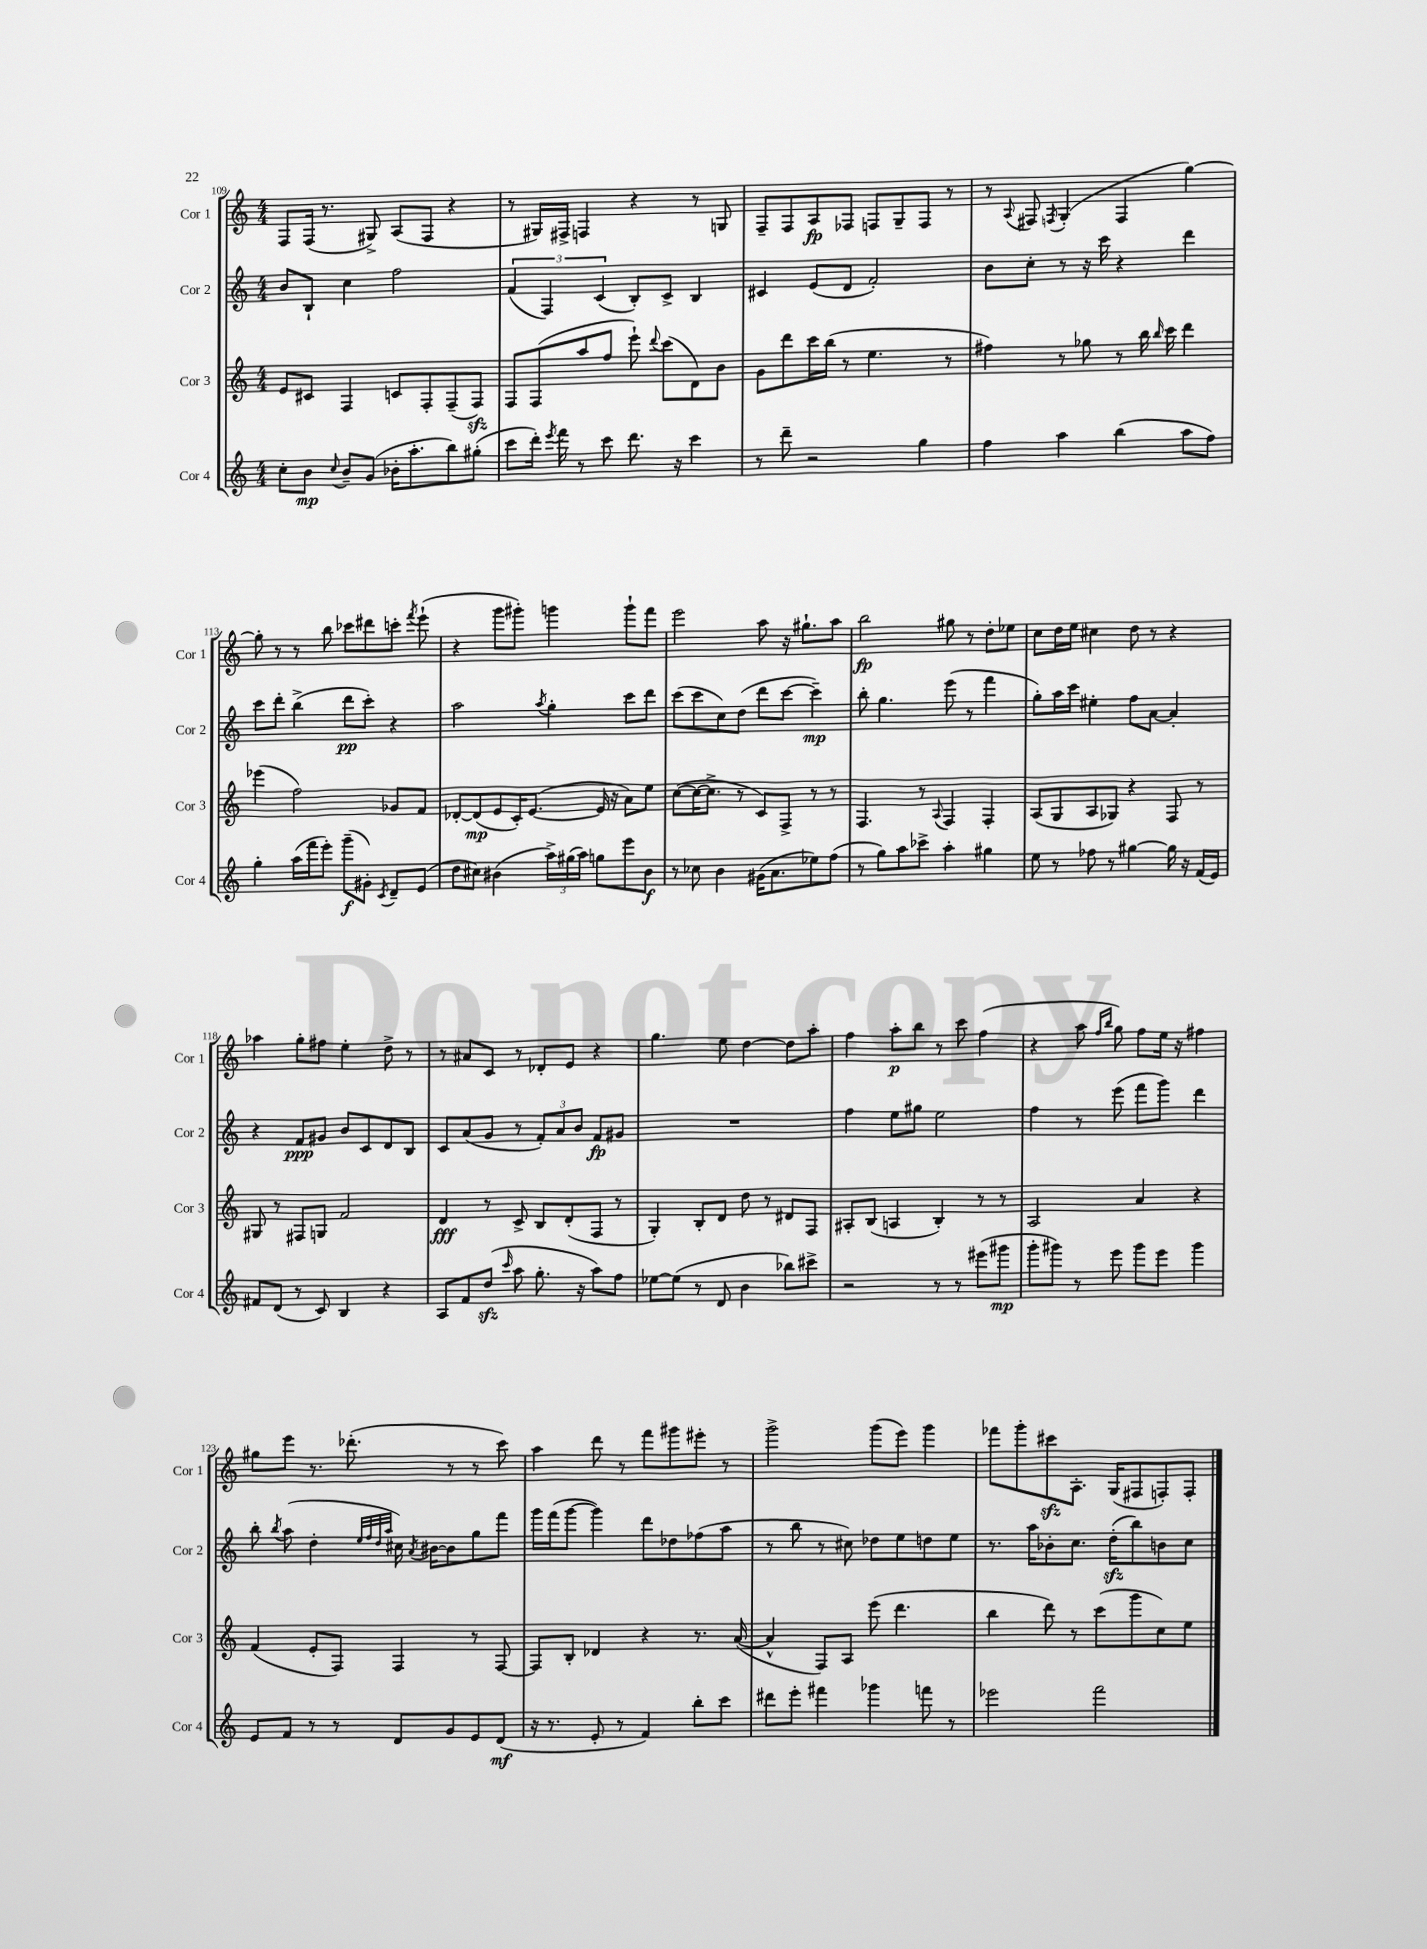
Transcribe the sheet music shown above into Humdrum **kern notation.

**kern	**kern	**kern	**kern
*staff4	*staff3	*staff2	*staff1
*clefG2	*clefG2	*clefG2	*clefG2
*k[]	*k[]	*k[]	*k[]
*M4/4	*M4/4	*M4/4	*M4/4
8cc'\L	8e/L	8b/L	8F/L
8b\J	8c#/J	8B`/J	(16F/Jk
.	.	.	8.r
8qqcc/	.	.	.
8b~/L	4F/	4cc\	.
(8g/J	.	.	8G#^/)
16b-'\LK	8c/L	2ff\	(8A/L
8.aa'\	.	.	.
.	8F'/	.	8F/J
8bb\)	(8F~/	.	4r
(8gg#'\J	8F/J)	.	.
=	=	=	=
8ccc\L	8F/L	(6f/	8r
16ddd'\Jk)	(8F/	.	16G#/LL)
.	.	6F/)	.
8qeee/	.	.	.
16fff\	.	.	16F#^/JJ
8r	8aa/	.	4F/
.	.	(6c/	.
8ccc\	8ff/J	.	.
8.ddd\	8eee`\)	8B'/L)	4r
.	8qqddd/	.	.
.	(8ccc\L	8c^/J	.
16r	.	.	.
4ccc\	8d\)	4B/	8r
.	8b\J	.	8G/
=	=	=	=
8r	8g\L	4c#/	8F~/L
8ddd~\	8ddd\	.	8F/
2r	16ccc\L	(8e/L	8A/
.	(16bb\JJ	.	.
.	8r	8d/J	8F-/J
.	4.ee\	2f'/)	8F/L
.	.	.	8G~/
4gg\	.	.	8F/J
.	8r	.	8r
=	=	=	=
4ff\	4ff#\)	8b\L	8r
.	.	.	8qqA/
.	.	8cc'\J	8F#/
.	.	.	8qF/
4aa\	8r	8r	(4G'/
.	8gg-\	16r	.
.	.	16ccc\	.
(4bb\	8r	4r	4F/
.	16bb\	.	.
.	16qqbb/	.	.
.	16ccc\	.	.
8aa\L	4ddd\	4ddd\	[4gg\)
8ff\J)	.	.	.
=	=	=	=
4gg'\	(4eee-\	8ccc\L	8gg'\]
.	.	8ddd'\J	8r
(16aa\LL	2ff\)	(4bb^\	8r
16fff\J	.	.	.
8eee'\J)	.	.	8bb\
(8ggg~\L	.	8ddd\L	8ccc-\L
8g#'\J)	.	8ccc'\J)	8ddd#\
8qc/	.	.	.
8d~/L	8g-/L	4r	8ccc'\J
.	.	.	8qfff/
(8e/J	8f/J	.	(8eee`\
=	=	=	=
8dd\L	[8d-'/L	2aa\	4r
8cc#\J)	(8d-/]	.	.
(4b#\	8e/	.	8ggg\L
.	16c'/K)	.	8ggg#'\J)
.	([8.e/J	.	.
.	.	8qaa/	.
24aa^\LL)	.	4gg'\	4ggg\
(24gg#\	.	.	.
24aa\JJ)	.	.	.
8gg\L	16e/]	.	.
.	16r	.	.
8eee\	8a\L)	8ccc\L	8ggg`\L
8b#\J	8ee\J	8ddd\J	8fff\J
=	=	=	=
8r	([8cc\L	(8ccc\L	2eee\
8cc-\	16cc\_K	8ccc\	.
.	8.cc^\]J	.	.
4b\	.	8cc\)	.
.	8r	(8dd\J	.
(16g#\LK	8c/L)	8ddd\L	8aa\
8.a\	.	.	.
.	8F^/J	[8ccc\J	16r
.	.	.	8.gg#`\L
8ee-\)	8r	4ccc~\])	.
(8ff\J	8r	.	8aa\J
=	=	=	=
8r	4.F/	8bb'\	2bb\
8gg\L)	.	4.gg\	.
8aa\	.	.	.
8ccc-^\J	8r	.	.
.	8qqA/	.	.
4aa'\	4F/	(8eee\	8gg#\
.	.	8r	8r
4gg#\	4F'/	4fff\	8dd'\L
.	.	.	8ee-\J
=	=	=	=
8ee\	(8A/L	8gg'\L)	8cc\L
8r	8G/	16aa\L	16dd\L
.	.	16ccc\JJ	16ee\JJ
8ff-\	8A/	4ee#'\	4cc#\
8r	8G-/J)	.	.
[4gg#\	4r	8ff\L	8dd\
.	.	[8a\J	8r
16gg#\]	8F/	4a'/]	4r
16r	.	.	.
(16f/LL	8r	.	.
16e/JJ)	.	.	.
=	=	=	=
8f#/L	8G#/	4r	4aa-\
(8d/J	8r	.	.
8r	8F#/L	8f/L	8gg'\L
8c/)	8G/J	8g#/J	8ff#\J
4B/	2f/	8b/L	4ee'\
.	.	8c/	.
4r	.	8d/	8dd^\
.	.	8B/J	8r
=	=	=	=
8A/L	4d/	8c/L	8r
8f/	.	(8a/	8a#/L
(8dd/J	8r	8g/J	8c/J
16qqccc/	.	.	.
8aa\	8c^/	8r	8r
8.gg'\	8B/L	12f'/L)	8d-'/L
.	.	12a/	.
.	(8d'/	.	8e/J
.	.	12b/J	.
16r	.	.	.
8aa\L)	8F/J	8f/L	4r
8ff\J	8r	8g#/J	.
=	=	=	=
[8ee-\L	4G'/)	1r	4.gg\
(8ee-\]J	.	.	.
8r	8B'/L	.	.
8d/	8d/J	.	8ee\
4b\	8dd\	.	[4dd\
.	8r	.	.
8bb-\L)	8d#/L	.	8dd\]L
8ccc#^\J	8F/J	.	8aa'\J
=	=	=	=
2r	8A#'/L	4ff\	4ff\
.	(8B/J	.	.
.	4A/	8ee\L	8aa'\L
.	.	8gg#\J	8bb\J
8r	4B'/)	2ee\	8r
8r	.	.	8ccc\
(8eee#\L	8r	.	(4ff\
8ggg#\J	8r	.	.
=	=	=	=
8ggg'\L	2A/	4ff\	4r
8ggg#\J)	.	.	.
8r	.	8r	8aa\
.	.	.	16qqff/LL
.	.	.	16qqbb/JJ
8eee\	.	(8eee\	8gg\)
8ggg#\L	4a/	8fff\L	8ff\L
8eee\J	.	8ggg\J)	16ee\Jk
.	.	.	16r
4ggg#\	4r	4ddd\	4ff#\
=	=	=	=
8e/L	(4f/	8bb'\	8gg#\L
.	.	8qbb/	.
8f/J	.	(8aa\	8eee\J
8r	8e'/L	4dd'\	8.r
8r	8F/J)	.	.
.	.	.	(8.ddd-'\
.	.	32qqee/LLL	.
.	.	32qqff/	.
.	.	32qqdd/	.
.	.	32qqaa/JJJ	.
8d/L	4F/	16cc#\)	.
.	.	8qa/	.
.	.	[16b#\LK	.
8g/	.	8b#\]	8r
8e/	8r	8gg\	8r
(8d/J	[8F/	8fff\J	8ccc\)
=	=	=	=
16r	8F/]L	16ggg\LL	4aa\
8.r	.	(16fff\J	.
.	8B'/J	[8ggg\J	.
8e'/	4d-/	4ggg\])	8ddd\
8r	.	.	8r
4f/)	4r	8ddd\L	8fff\L
.	.	8dd-\	8ggg#\
8bb'\L	8.r	(8ff-\	8eee#'\J
8ccc\J	.	8aa\J	8r
.	([16a/	.	.
=	=	=	=
8ddd#\L	4a^^/]	8r	2ggg^\
8eee'\J	.	8bb\	.
4fff#\	8F/L)	8r	.
.	8A/J	8cc#\)	.
4ggg-\	(8eee\	8dd-\L	(8ggg\L
.	4.ddd\	8ee\	8eee\J)
8fff\	.	8dd\	4ggg\
8r	.	8ee\J	.
=	=	=	=
2eee-\	4bb\	8.r	8fff-\L
.	.	.	8ggg'\
.	.	16aa\LK	.
.	8ddd\)	8b-'\	8ccc#\
.	8r	8.cc\J	8.A'\J
2fff\	(8ccc\L	.	.
.	.	(16dd'\LK	(16G/LK
.	8ggg\	8bb\)	8F#/
.	8cc\)	8b\	8F'/)
.	8ee\J	8cc\J	8F'/J
==	==	==	==
*-	*-	*-	*-
